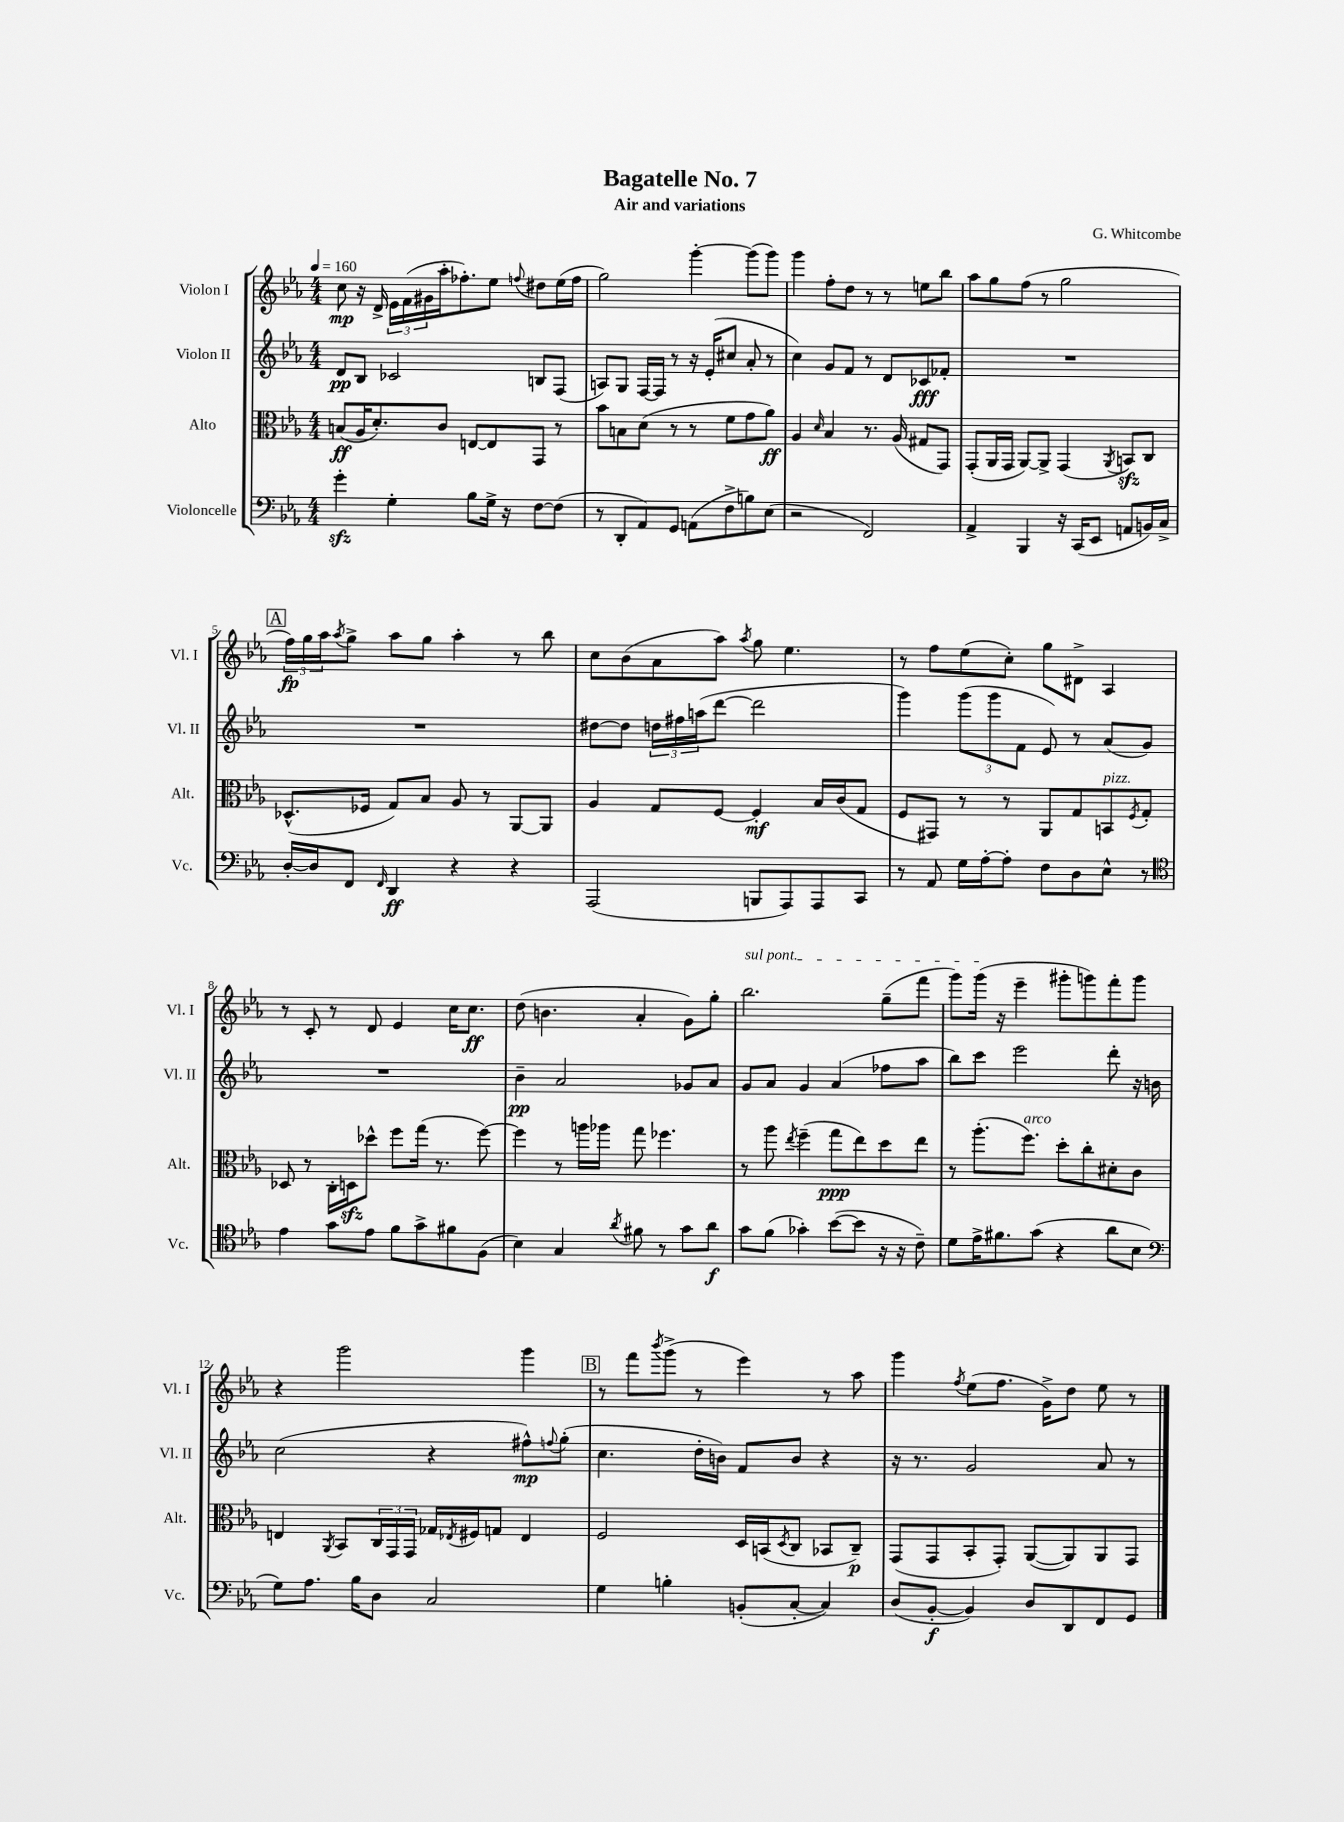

**kern	**kern	**kern	**kern
*staff4	*staff3	*staff2	*staff1
*clefF4	*clefC3	*clefG2	*clefG2
*k[b-e-a-]	*k[b-e-a-]	*k[b-e-a-]	*k[b-e-a-]
*M4/4	*M4/4	*M4/4	*M4/4
*MM160	*MM160	*MM160	*MM160
4g'	(8B	8d	8cc
.	16A-	8B-	16r
.	8.d')	.	16d^
4G'	.	2c-	24e-
.	.	.	(24f
.	.	.	24g#
.	8c	.	16aa-'
.	.	.	8.ff-')
8B-	[8E	.	.
16G^	8E]	.	8ee-
16r	.	.	.
.	.	.	8qqff
[8F	8GG	8B	8dd#
(8F]	8r	(8F	(16ee-
.	.	.	16ff
=	=	=	=
8r	8b-	8A)	2gg)
8DD'	8B	8G	.
8AA-)	(8d	[16F	.
.	.	16F]	.
8GG	8r	8r	.
(8AA	8r	16r	[4ggg'
.	.	(16e-'	.
8F^	8f	8cc#	.
8B)	8g	8a-'	(8ggg]
(8E-	8a-)	8r	8ggg)
=	=	=	=
2r	4A-	4cc)	4ggg
.	16qqd	.	.
.	4B-	8g	8ff'
.	.	8f	8dd
2FF)	8.r	8r	8r
.	.	8d	8r
.	(16A-	.	.
.	8G#	8c-	8ee
.	8GG)	8f-'	8bb-
=	=	=	=
4AA-^	(8GG'	1r	8aa-
.	16AA-	.	8gg
.	16GG	.	.
4BBB-	[8AA-)	.	(8ff
.	8AA-^]	.	8r
16r	(4GG	.	2gg
(16CC	.	.	.
8EE-	.	.	.
.	8qAA-	.	.
8AA	8BB)	.	.
16BB)	8C	.	.
16C^	.	.	.
=	=	=	=
[16D'	(8.D-^^	1r	24ff)
.	.	.	24gg
16D]	.	.	.
.	.	.	24aa-
.	.	.	8qaa-
8FF	.	.	8gg^
.	16F-	.	.
16qqFF	.	.	.
4DD	8G)	.	8aa-
.	8B-	.	8gg
4r	8A-	.	4aa-'
.	8r	.	.
4r	[8AA-	.	8r
.	8AA-]	.	8bb-
=	=	=	=
(2AAA-	4A-	[8dd#	8cc
.	.	8dd#]	(8b-
.	8G	24dd	8a-
.	.	24ff#	.
.	.	(24aa	.
.	[8F	[8ddd	8aa-)
.	.	.	8qaa-
8BBB	4F']	2ddd]	8gg
8AAA-)	.	.	4.ee-
8AAA-	16B-	.	.
.	(16c	.	.
8CC	8G	.	.
=	=	=	=
8r	8F	4ggg)	8r
8AA-	8GG#)	.	8ff
16G	8r	(12ggg	(8ee-
[16A-'	.	.	.
.	.	12ggg	.
8A-']	8r	.	8cc')
.	.	12f	.
8F	8AA-	8e-)	8gg
8D	8G	8r	8d#^
8E-^^	8BB	(8a-	4A-
.	8qF	.	.
8r	8G'	8g)	.
=	=	=	=
*clefC4	*	*	*
4e-	8D-	1r	8r
.	8r	.	8c'
8g	16C'	.	8r
.	16D	.	.
8e-	8dd-^^	.	8d
8f	8ff	.	4e-
8g^	(16gg	.	.
.	8.r	.	.
8f#	.	.	16cc
.	.	.	8.cc
(8F	[8ff)	.	.
=	=	=	=
4B-)	4ff]	4b-~	(8dd
.	.	.	4.b
4G	8r	2a-	.
.	16aa	.	.
.	16aa-	.	.
8qa-	.	.	.
8f#	8gg	.	4a-'
8r	4.ff-	.	.
8g	.	8g-	8g)
8a-	.	8a-	8gg'
=	=	=	=
8g	8r	8g	2.bb-
(8f	8aa-	8a-	.
.	8qee-	.	.
4g-')	(4ff~	4g	.
([8b-	8gg	(4a-	.
8b-]	8ee-)	.	.
16r	8dd	8ff-	(8gg~
16r	.	.	.
8c~)	8ee-	8aa-	8fff
=	=	=	=
8d	8r	8bb-)	8ggg)
16e-^	(8.aa-'	8ccc	(16ggg
8.f#	.	.	16r
.	.	2eee-	4eee-~
.	8.ff)	.	.
(8g	.	.	.
4r	8dd'	.	8ggg#'
.	8cc'	.	8ggg)
8a-	8d#'	8ddd'	8fff'
8B-	8c	16r	8ggg
.	.	16b	.
=	=	=	=
*clefF4	*	*	*
8G)	4E	(2cc	4r
8.A-	.	.	.
.	8qAA-	.	.
.	8BB-	.	2ggg
16B-	.	.	.
8D	24C	.	.
.	24GG	.	.
.	24GG	.	.
2C	16G-	4r	.
.	8qE-	.	.
.	16F#	.	.
.	8G	.	.
.	4E-	8ff#^^)	4ggg
.	.	8qqff	.
.	.	(8gg'	.
=	=	=	=
4G	2F	4.cc	8r
.	.	.	8fff
.	.	.	8qbbb-
4B'	.	.	(8ggg^
.	.	16dd'	8r
.	.	16b)	.
(8BB'	16D	8f	4eee-)
.	(16BB	.	.
.	8qD	.	.
[8C'	8C	8b	.
4C])	8BB-	4r	8r
.	8C~)	.	8aa-
=	=	=	=
(8D	(8GG	16r	4ggg
.	.	8.r	.
[8BB-'	8GG	.	.
.	.	.	8qff
4BB-])	8BB-'	2g	(8ee-
.	8GG')	.	8.ff
8D	([8AA-	.	.
.	.	.	16g^)
8DD	8AA-])	.	8dd
8FF	8AA-	8a-	8ee-
8GG	8GG	8r	8r
==	==	==	==
*-	*-	*-	*-
